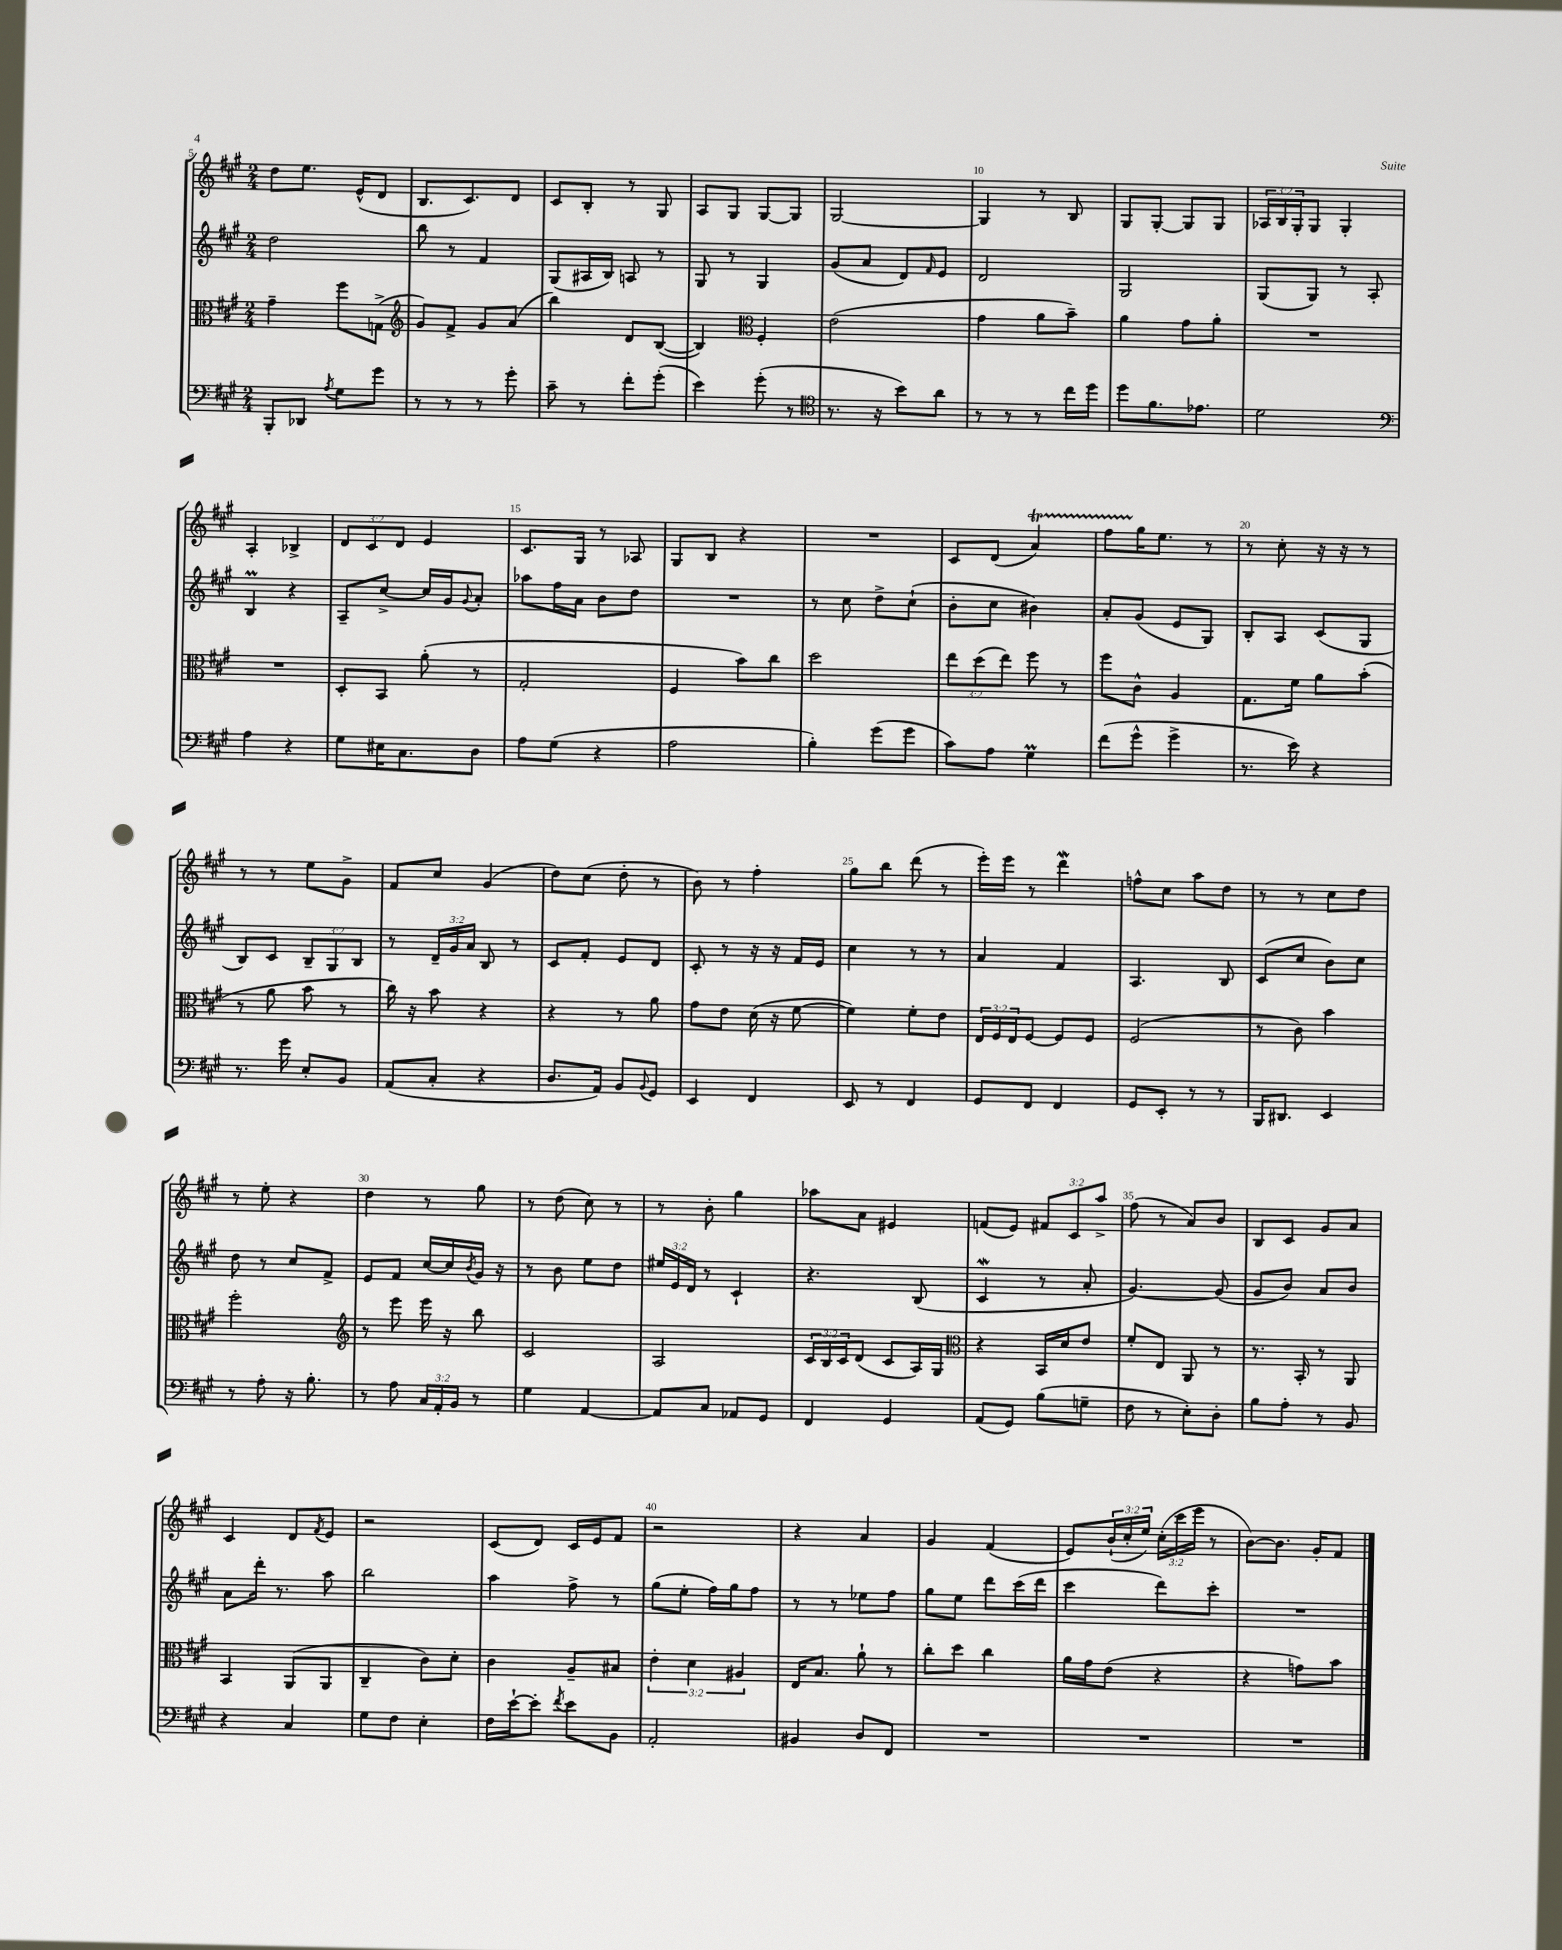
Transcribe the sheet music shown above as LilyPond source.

<<
\new StaffGroup <<
\new Staff = "s0" {
    \clef treble \key a \major \numericTimeSignature \time 2/4 \override Staff.TupletNumber.text = #tuplet-number::calc-fraction-text
    d''8 e''8. e'16-^( d'8 |
    b8. cis'8.) d'8 |
    cis'8 b8-. r8 gis8 |
    a8 gis8 gis8~ gis8 |
    gis2~ |
    gis4 r8 b8 |
    gis8 gis8~-. gis8 gis8 |
    \tuplet 3/2 { aes16 b16 gis16-. } gis8 gis4-. |
    a4-. bes4-> |
    \tuplet 3/2 { d'8 cis'8 d'8 } e'4 |
    cis'8. gis16 r8 aes8 |
    gis8 b8 r4 |
    R2 |
    cis'8 d'8( a'4\startTrillSpan) |
    fis''8 gis''16\stopTrillSpan e''8. r8 |
    r8 cis''8-. r16 r16 r8 |
    r8 r8 e''8 gis'8-> |
    fis'8 cis''8 gis'4( |
    d''8) cis''8( d''8-. r8 |
    b'8) r8 fis''4-. |
    gis''8 b''8 d'''8( r8 |
    e'''16-.) e'''16 r8 d'''4\mordent |
    f''8-^ cis''8 a''8 d''8 |
    r8 r8 cis''8 d''8 |
    r8 e''8-. r4 |
    d''4 r8 gis''8 |
    r8 d''8( cis''8) r8 |
    r8 b'8-. gis''4 |
    aes''8 a'8 eis'4 |
    f'8( e'8) \tuplet 3/2 { fis'8 cis'8 a''8-> } |
    fis''8( r8 a'8) b'8 |
    b8 cis'8 gis'8 a'8 |
    cis'4 d'8 \acciaccatura { fis'8 } e'8 |
    r2 |
    cis'8( d'8) cis'16 e'16 fis'8 |
    r2 |
    r4 a'4 |
    gis'4 fis'4( |
    e'8) \tuplet 3/2 { b'16-!( cis''16-. e''16) } \tuplet 3/2 { cis''16-.( cis'''16 e'''16 } r8 |
    b'8~) b'8. gis'16-. fis'8 \bar "|." |
}
\new Staff = "s1" {
    \clef treble \key a \major \numericTimeSignature \time 2/4 \override Staff.TupletNumber.text = #tuplet-number::calc-fraction-text
    d''2 |
    b''8 r8 fis'4 |
    gis8( ais16 b16) a8 r8 |
    gis8 r8 gis4 |
    gis'8( a'8 d'8) \grace { fis'16 } e'8 |
    d'2 |
    gis2 |
    gis8( gis8) r8 a8-. |
    b4\prall r4 |
    a8-- cis''8~-> cis''16 gis'16 \appoggiatura { gis'8 } a'8-. |
    aes''8 fis''16 a'16 b'8 d''8 |
    R2 |
    r8 cis''8 d''8-> cis''8-!( |
    b'8-. cis''8 bis'4) |
    a'8-. gis'8( e'8 gis8) |
    b8-. a8 cis'8( gis8 |
    b8) cis'8 \tuplet 3/2 { b8-- gis8 b8 } |
    r8 \tuplet 3/2 { d'16-- gis'16 a'16 } b8 r8 |
    cis'8 fis'8-. e'8 d'8 |
    cis'8-. r8 r16 r16 fis'16 e'16 |
    cis''4 r8 r8 |
    a'4 fis'4 |
    a4. b8 |
    cis'8( cis''8 b'8) cis''8 |
    d''8 r8 cis''8 fis'8-> |
    e'8 fis'8 cis''16~ cis''16 \acciaccatura { b'8 } gis'16 r16 |
    r8 b'8 e''8 d''8 |
    \tuplet 3/2 { eis''16 e'16 d'16 } r8 cis'4-! |
    r4. b8( |
    cis'4\mordent r8 a'8-. |
    gis'4.~) gis'8( |
    gis'8 b'8) a'8 b'8 |
    a'8 d'''16-. r8. a''8 |
    b''2 |
    a''4 fis''8-> r8 |
    gis''8( e''8-. fis''16) gis''16 fis''8 |
    r8 r8 ees''8 fis''8 |
    gis''8 e''8 d'''8 cis'''16( d'''16 |
    cis'''4 d'''8) cis'''8-. |
    R2 \bar "|." |
}
\new Staff = "s2" {
    \clef alto \key a \major \numericTimeSignature \time 2/4 \override Staff.TupletNumber.text = #tuplet-number::calc-fraction-text
    gis'4-- fis''8 g8->( |
    \clef treble gis'8) fis'8-> gis'8 a'8( |
    b''4) d'8 b8~( |
    b4) \clef alto fis4-. |
    e'2( |
    gis'4 a'8 b'8--) |
    a'4 gis'8 a'8-. |
    R2 |
    R2 |
    d8-. b,8 a'8-.( r8 |
    gis2-. |
    fis4 b'8) cis''8 |
    d''2 |
    \tuplet 3/2 { e''8 d''8( e''8) } fis''8 r8 |
    fis''8 cis'8-^ a4 |
    gis8. fis'16 a'8 b'8-.( |
    r8 a'8 b'8 r8 |
    cis''16) r16 b'8 r4 |
    r4 r8 a'8 |
    gis'8 e'8 d'16( r16 fis'8~ |
    fis'4) fis'8-. e'8 |
    \tuplet 3/2 { e16 fis16 e16 } fis8~ fis8 fis8 |
    fis2( |
    r8 cis'8) b'4 |
    fis''2-. |
    \clef treble r8 e'''8 e'''16 r16 b''8 |
    cis'2 |
    a2 |
    \tuplet 3/2 { cis'16 b16 cis'16 } d'8( cis'8 a16) gis16 |
    \clef alto r4 b,16 d'16 e'8 |
    fis'8-. e8 a,8 r8 |
    r8. b,16-. r8 a,8 |
    b,4 a,8( a,8 |
    cis4-- cis'8) d'8-. |
    cis'4 a8-- bis8 |
    \tuplet 3/2 { e'4-. d'4 ais4 } |
    e16 b8. a'8-! r8 |
    cis''8-. d''8 cis''4 |
    a'16 gis'16 e'8( r4 |
    r4 g'8) b'8 \bar "|." |
}
\new Staff = "s3" {
    \clef bass \key a \major \numericTimeSignature \time 2/4 \override Staff.TupletNumber.text = #tuplet-number::calc-fraction-text
    b,,8-. des,8 \acciaccatura { a8 } gis8 gis'8 |
    r8 r8 r8 gis'8-. |
    cis'8-- r8 fis'8-. gis'8-.( |
    e'4) gis'8-.( r8 |
    \clef tenor r8. r16 b'8) a'8 |
    r8 r8 r8 cis''16 d''16 |
    d''8 fis'8. ees'8. |
    d'2 |
    \clef bass a4 r4 |
    gis8 eis16 cis8. d8 |
    a8 gis8( r4 |
    a2 |
    b4-.) gis'8( gis'8 |
    cis'8) a8 gis4\prall |
    fis'8( gis'8-^ gis'4-> |
    r8. e'16) r4 |
    r8. gis'16 e8-. b,8 |
    a,8( cis8-. r4 |
    d8. a,16) b,8 \appoggiatura { b,8 } gis,8 |
    e,4 fis,4 |
    e,8 r8 fis,4 |
    gis,8 fis,8 fis,4 |
    gis,8 e,8-. r8 r8 |
    b,,16 dis,8. e,4 |
    r8 a8-. r16 b8.-. |
    r8 a8 \tuplet 3/2 { cis16 a,16-. b,16 } r8 |
    gis4 a,4~ |
    a,8 cis8 aes,8 gis,8 |
    fis,4 gis,4 |
    a,8( gis,8) b8( g8-- |
    fis8 r8 e8-.) d8-. |
    b8 a8-. r8 b,8 |
    r4 cis4 |
    gis8 fis8 e4-. |
    fis16 e'16~-! e'8-. \acciaccatura { fis'8 } e'8 b,8 |
    a,2-. |
    bis,4 d8 fis,8 |
    R2 |
    R2 |
    R2 \bar "|." |
}
>>
>>
\layout { \context { \Score currentBarNumber = #5 \override BarNumber.break-visibility = ##(#f #t #t) barNumberVisibility = #(every-nth-bar-number-visible 5) } }
